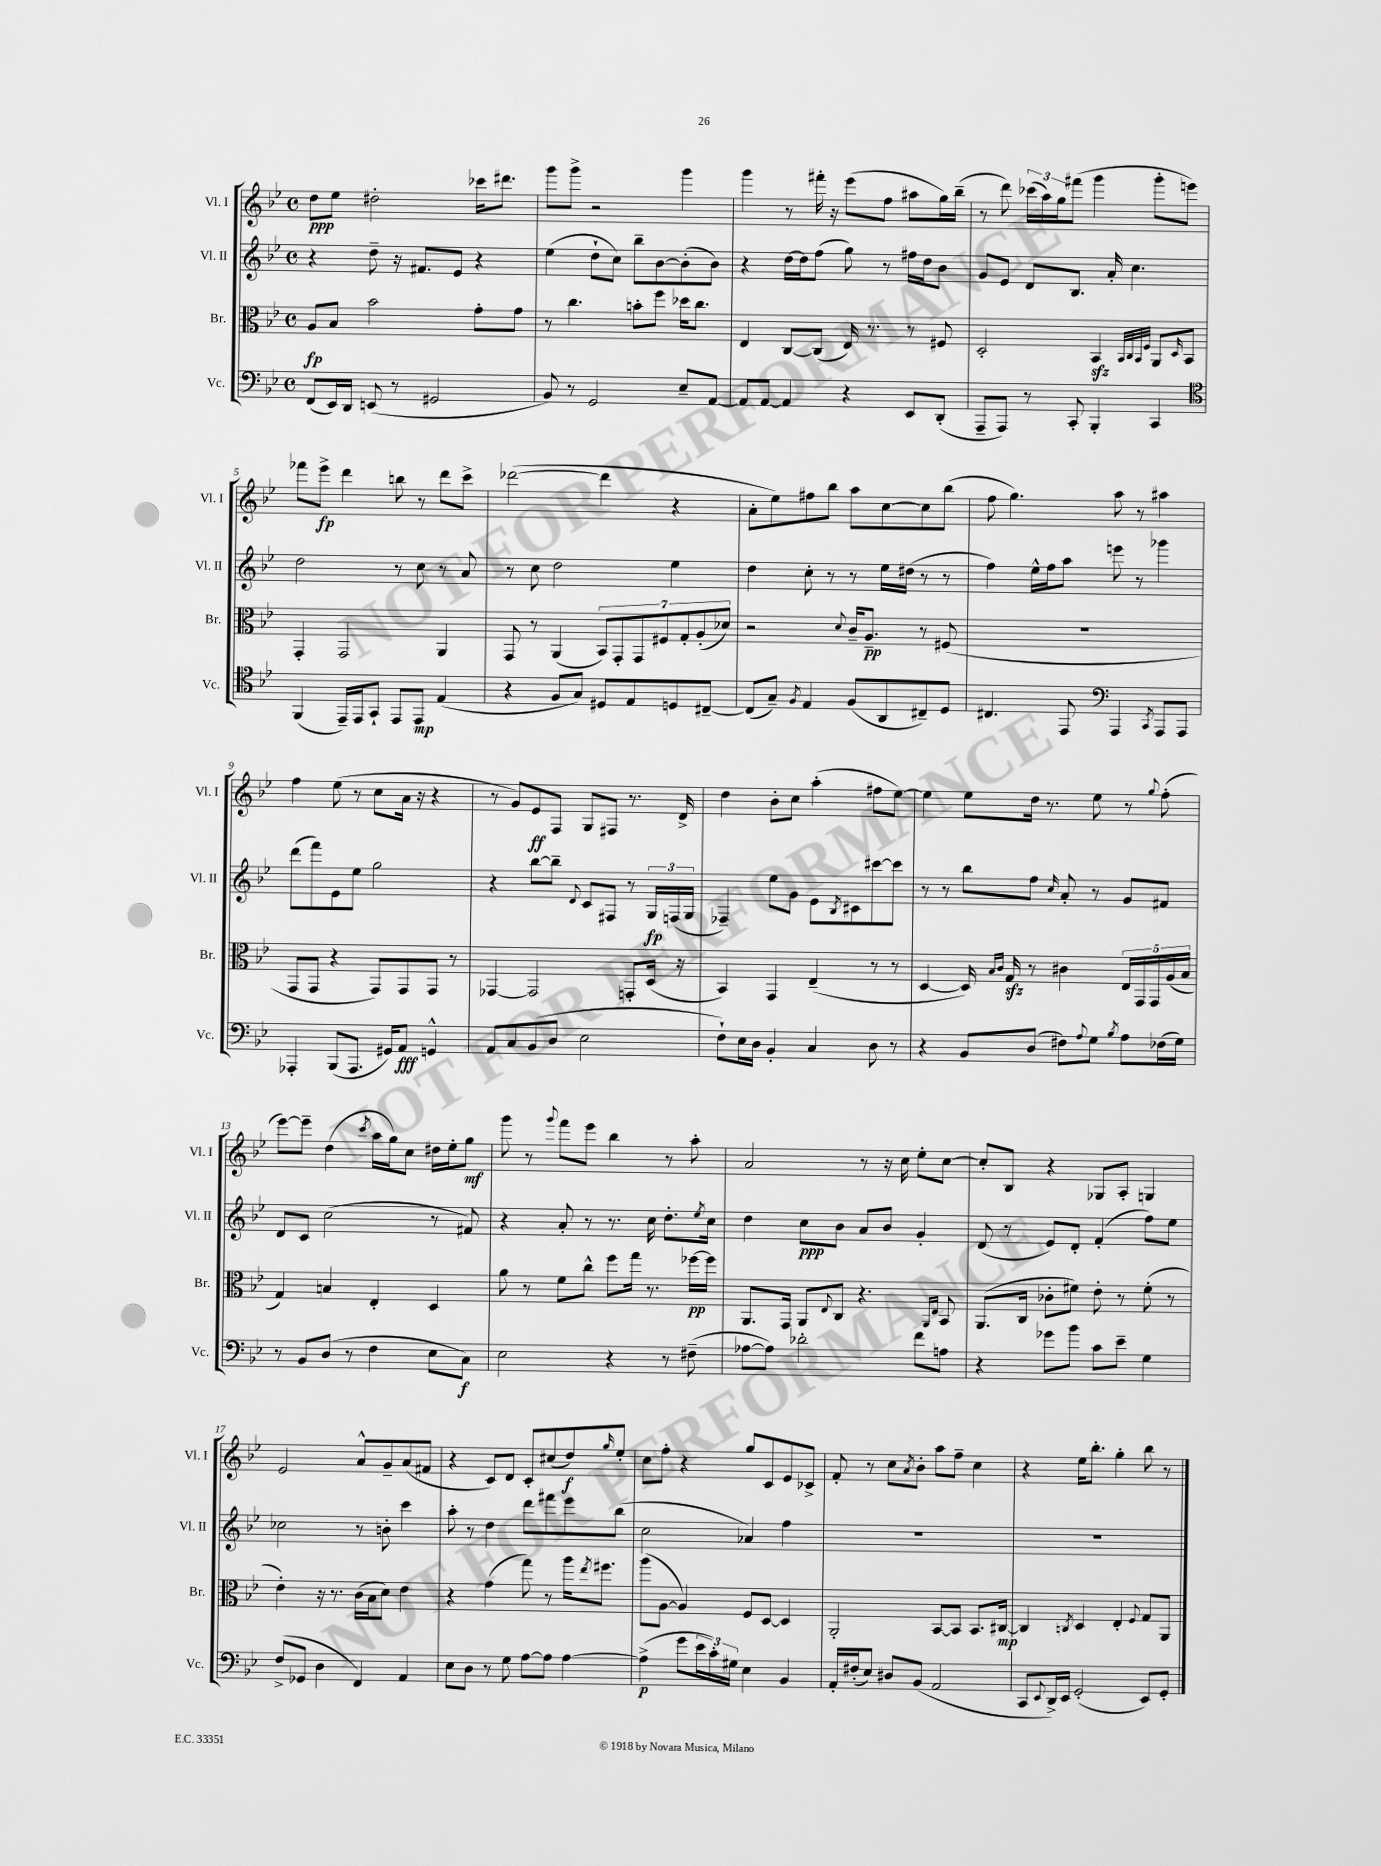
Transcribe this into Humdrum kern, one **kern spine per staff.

**kern	**dynam	**kern	**dynam	**kern	**dynam	**kern	**dynam
*part4	*part4	*part3	*part3	*part2	*part2	*part1	*part1
*staff4	*staff4	*staff3	*staff3	*staff2	*staff2	*staff1	*staff1
*I"Vc.	*	*I"Br.	*	*I"Vl. II	*	*I"Vl. I	*
*I'Vc.	*	*I'Br.	*	*I'Vl. II	*	*I'Vl. I	*
*clefF4	*	*clefC3	*	*clefG2	*	*clefG2	*
*k[b-e-]	*	*k[b-e-]	*	*k[b-e-]	*	*k[b-e-]	*
*M4/4	*	*M4/4	*	*M4/4	*	*M4/4	*
*met(c)	*	*met(c)	*	*met(c)	*	*met(c)	*
=1	=1	=1	=1	=1	=1	=1	=1
(8FF/L	.	8A/L	fp	4r	.	8dd\L	ppp
16EE-/L)	.	8B-/J	.	.	.	8ee-\J	.
16DD/JJ	.	.	.	.	.	.	.
(8EEn/	.	2b-\	.	8dd~\	.	2dd#X'\	.
8r	.	.	.	16r	.	.	.
.	.	.	.	8.f#X/L	.	.	.
2GG#X/	.	.	.	.	.	.	.
.	.	.	.	8e-/J	.	.	.
.	.	8g'\L	.	4r	.	16ccc-X\KL	.
.	.	.	.	.	.	8.ddd#X\J	.
.	.	8g\J	.	.	.	.	.
=2	=2	=2	=2	=2	=2	=2	=2
8BB-/)	.	8r	.	(4ee-\	.	8ggg\L	.
8r	.	4.cc\	.	.	.	8ggg^\J	.
2GG/	.	.	.	8dd`\L	.	2r	.
.	.	.	.	8cc\J)	.	.	.
.	.	8bn'\L	.	8bb-~\L	.	.	.
.	.	8ff\J	.	[8b-\	.	.	.
8E-~/L	.	16dd-X\KL	.	(8b-'\]	.	4ggg\	.
.	.	8.cc\J	.	.	.	.	.
[8AA/J	.	.	.	8b-\J)	.	.	.
=3	=3	=3	=3	=3	=3	=3	=3
8AA/L]	.	4E-/	.	4r	.	4ggg\	.
[8AA/J	.	.	.	.	.	.	.
4AA/]	.	[8C/L	.	[16dd\LL	.	8r	.
.	.	.	.	16dd\J]	.	.	.
.	.	(8C/J]	.	(8ff\J	.	16fff#X'\	.
.	.	.	.	.	.	16r	.
4r	.	16E-/)	.	8gg\)	.	(8eee-\L	.
.	.	8.r	.	.	.	.	.
.	.	.	.	8r	.	8ff\J	.
8EE-/L	.	8r	.	16ff#X\LL	.	8aa#X\L	.
.	.	.	.	16dd\J	.	.	.
(8DD'/J	.	8F#X/	.	8b-\J	.	16gg\L)	.
.	.	.	.	.	.	(16bb-~\JJ	.
=4	=4	=4	=4	=4	=4	=4	=4
8AAA~/L	.	2D'/	.	8g/L	.	8r	.
8AAA/J)	.	.	.	8e-/J	.	8ddd\)	.
8r	.	.	.	8d/L	.	(24ccc-X\LL	.
.	.	.	.	.	.	24aa\)	.
.	.	.	.	.	.	24gg\J	.
8CC'/	.	.	.	8.B-/J	.	(8fff#X\J	.
4BBB-'/	.	4BB-zz/	.	.	.	4ggg\	.
.	.	.	.	16a'/	.	.	.
.	.	.	.	4.cc\	.	.	.
.	.	32qqBB-/LLL	.	.	.	.	.
.	.	32qqC/	.	.	.	.	.
.	.	32qqBB-/	.	.	.	.	.
.	.	32qqF/JJJ	.	.	.	.	.
4CC/	.	8AA/L	.	.	.	8ggg'\L	.
.	.	16qqD/	.	.	.	.	.
.	.	8BB-/J	.	.	.	8eeen\J)	.
!!LO:LB:g=z
=5	=5	=5	=5	=5	=5	=5	=5
*clefC4	*	*	*	*	*	*	*
(4FF/	.	4GG'/	.	2dd\	.	8fff-X\L	.
.	.	.	.	.	.	8eee-^\J	fp
16EE-~/LL)	.	2GG/	.	.	.	4ddd\	.
16EE-/J	.	.	.	.	.	.	.
8GG`/J	.	.	.	.	.	.	.
8EE-/L	.	.	.	8r	.	8bbn\	.
8EE-/J	mp	.	.	8cc\	.	8r	.
(4E-/	.	4AA/	.	8r	.	8ddd\L	.
.	.	.	.	8a/	.	8ccc^\J	.
=6	=6	=6	=6	=6	=6	=6	=6
4r	.	8GG/	.	8r	.	([2ddd-X\	.
.	.	8r	.	8cc\	.	.	.
8F/L	.	(4AA/	.	2dd\	.	.	.
8G/J)	.	.	.	.	.	.	.
8D#X/L	.	14BB-/L)	.	.	.	4ddd-\]	.
.	.	14GG'/	.	.	.	.	.
8E-/	.	.	.	.	.	.	.
.	.	14GG/	.	.	.	.	.
.	.	14F#X/	.	.	.	.	.
8Dn/	.	.	.	4ee-\	.	4r	.
.	.	14G'/	.	.	.	.	.
.	.	(14A'/	.	.	.	.	.
[8C#X~/J	.	.	.	.	.	.	.
.	.	14d-X/J)	.	.	.	.	.
=7	=7	=7	=7	=7	=7	=7	=7
(8C#/L]	.	2r	.	4dd\	.	8a'\L	.
8G~/J)	.	.	.	.	.	8ee-\)	.
8qF/	.	.	.	.	.	.	.
4E-/	.	.	.	8cc'\	.	8ff#X\	.
.	.	.	.	8r	.	8bb-\J	.
.	.	8qqd/	.	.	.	.	.
(8F/L	.	16c~/KL	.	8r	.	8aa\L	.
.	.	8.A~/J	pp	.	.	.	.
8AA/	.	.	.	16ee-\LL	.	[8cc\	.
.	.	.	.	(16dd#X\JJ	.	.	.
8C#X~/)	.	8r	.	8r	.	8cc\]	.
8D/J	.	(8F#X/	.	8r	.	(8bb-\J	.
=8	=8	=8	=8	=8	=8	=8	=8
4.C#X/	.	1r	.	4ff\)	.	8ff\	.
.	.	.	.	.	.	4.gg\)	.
.	.	.	.	16ee-^^\LL	.	.	.
.	.	.	.	16ff\J	.	.	.
8EE-/	.	.	.	8aa\J	.	.	.
*clefF4	*	*	*	*	*	*	*
4AAA/	.	.	.	8eeen\	.	8aa\	.
.	.	.	.	8r	.	8r	.
8qCC/	.	.	.	.	.	.	.
8AAA/L	.	.	.	4ggg-X\	.	4aa#X\	.
8AAA/J	.	.	.	.	.	.	.
!!LO:LB:g=z
=9	=9	=9	=9	=9	=9	=9	=9
4AAA-X'/	.	8GG/L	.	(8ddd\L	.	4ff\	.
.	.	8GG/J	.	8fff\)	.	.	.
(8BBB-/L	.	4r	.	8e-\	.	(8ee-\	.
8.AAA-/J	.	.	.	8ee-\J	.	8r	.
.	.	8GG/L)	.	2gg\	.	8cc\L	.
16GG#X/KL)	.	.	.	.	.	.	.
8AA/J	fff	8GG/	.	.	.	16a\Jk	.
.	.	.	.	.	.	16r	.
4GGn^^/	.	8GG/J	.	.	.	4r	.
.	.	8r	.	.	.	.	.
=10	=10	=10	=10	=10	=10	=10	=10
8AA/L	.	[4GG-X/	.	4r	.	8r	.
8C/	.	.	.	.	.	8g/L)	.
(8BB-/	.	2GG-/]	.	[8bb-\L	.	8e-/	ff
8D/J	.	.	.	8bb-~\J]	.	8F/J	.
.	.	.	.	8qqd/	.	.	.
2E-\	.	.	.	8c/L	.	8G/L	.
.	.	.	.	8F#X/J	.	8F#X/J	.
.	.	8GGn'/L	.	8r	.	8.r	.
.	.	(16D/Jk	.	24G/LL	fp	.	.
.	.	.	.	(24Fn/	.	.	.
.	.	16r	.	.	.	16d^/	.
.	.	.	.	24G/JJ	.	.	.
=11	=11	=11	=11	=11	=11	=11	=11
8F`\L)	.	4BB-/)	.	4F-X~/)	.	4dd\	.
16E-\L	.	.	.	.	.	.	.
16D\JJ	.	.	.	.	.	.	.
4BB-'/	.	4GG/	.	8ee-\L	.	8b-'\L	.
.	.	.	.	8g\J	.	8cc\J	.
4C/	.	(4E-~/	.	8e-\L	.	(4aa'\	.
.	.	.	.	8qB-/	.	.	.
.	.	.	.	8c#X\	.	.	.
8D\	.	8r	.	[8ccc#X\	.	8ff#X\L	.
8r	.	8r	.	8ccc#\J]	.	[8ee-\J)	.
=12	=12	=12	=12	=12	=12	=12	=12
4r	.	[4D/	.	8r	.	4ee-\]	.
.	.	.	.	8r	.	.	.
8BB-/L	.	16D/])	.	8bb-\L	.	8ee-\L	.
.	.	16qqB-/LL	.	.	.	.	.
.	.	16qqc/JJ	.	.	.	.	.
.	.	16Gzz/	.	.	.	.	.
(8D/J	.	8r	.	8ff\J	.	16dd\Jk	.
.	.	.	.	.	.	8.r	.
.	.	.	.	16qqcc/	.	.	.
8F#X\L)	.	4c#X\	.	8a'/	.	.	.
8qqA/	.	.	.	.	.	.	.
8G\J	.	.	.	8r	.	8ee-\	.
8qB-/	.	.	.	.	.	.	.
8A\L	.	20E-/LL	.	8g/L	.	8r	.
.	.	20GG/	.	.	.	.	.
.	.	20GG/	.	.	.	.	.
.	.	.	.	.	.	8qqgg/	.
(16F-X\L	.	.	.	8f#X/J	.	(8ff'\	.
.	.	(20A/	.	.	.	.	.
16G\JJ)	.	.	.	.	.	.	.
.	.	20B-/JJ	.	.	.	.	.
!!LO:LB:g=z
=13	=13	=13	=13	=13	=13	=13	=13
8r	.	4G/)	.	8d/L	.	[8eee-\L)	.
8BB-/L	.	.	.	8c/J	.	8eee-~\J]	.
(8D/J	.	4Bn/	.	(2cc\	.	(4dd\	.
8r	.	.	.	.	.	.	.
.	.	.	.	.	.	8qccc/	.
4F\	.	4E-'/	.	.	.	16aa\LL	.
.	.	.	.	.	.	16gg\J)	.
.	.	.	.	.	.	8cc\J	.
8E-\L	.	4D/	.	8r	.	16dd#X\LL	.
.	.	.	.	.	.	16ee-'\J	.
8C\J)	f	.	.	8f#X/)	.	8gg\J	mf
=14	=14	=14	=14	=14	=14	=14	=14
2E-\	.	8a\	.	4r	.	8ggg\	.
.	.	8r	.	.	.	8r	.
.	.	.	.	.	.	8qqggg/	.
.	.	8f\L	.	8a'/	.	8fff\L	.
.	.	8cc^^\J	.	8r	.	8eee-\J	.
4r	.	8ff\L	.	8.r	.	4bb-\	.
.	.	16gg\Jk	.	.	.	.	.
.	.	8.r	.	16cc\	.	.	.
8r	.	.	.	8.dd'\L	.	8r	.
(8F#X~\	.	[16ff-X\LL	pp	.	.	8aa'\	.
.	.	.	.	8qee-/	.	.	.
.	.	16ff-\JJ]	.	16cc\Jk	.	.	.
=15	=15	=15	=15	=15	=15	=15	=15
[8A-X\L	.	8.AA/L	.	4dd\	.	2a/	.
8A-\J])	.	.	.	.	.	.	.
.	.	16GG/Jk	.	.	.	.	.
2d-X'\	.	8AA/L	.	8cc\L	ppp	.	.
.	.	8qqE-/	.	.	.	.	.
.	.	8C/J	.	8b-\J	.	.	.
.	.	4.r	.	8a/L	.	8r	.
.	.	.	.	8b-/J	.	16r	.
.	.	.	.	.	.	16cc\	.
8f\L	.	.	.	4g'/	.	8ee-'\L	.
.	.	16qqAA/LL	.	.	.	.	.
.	.	16qqE-/JJ	.	.	.	.	.
8An\J	.	8BB-/	.	.	.	[8cc\J	.
=16	=16	=16	=16	=16	=16	=16	=16
4r	.	(8.AA/L	.	(8d/	.	8cc'/L]	.
.	.	.	.	8r	.	8B-/J	.
.	.	16C/Jk	.	.	.	.	.
8g-X\L	.	8c-X'\L	.	8e-/L)	.	4r	.
8b-\J	.	8f#X\J)	.	8d'/J	.	.	.
8c\L	.	8e-'\	.	(4f'/	.	8G-X/L	.
8e-~\J	.	8r	.	.	.	8A'/J	.
4G\	.	(8f#'\	.	8ff\L)	.	4Gn/	.
.	.	8r	.	8ee-\J	.	.	.
!!LO:LB:g=z
=17	=17	=17	=17	=17	=17	=17	=17
(8F^/L	.	4e-'\)	.	2cc-X\	.	2e-/	.
8GG-X/J	.	.	.	.	.	.	.
4D\	.	16r	.	.	.	.	.
.	.	8.r	.	.	.	.	.
4FF/)	.	(16c\LL	.	8r	.	8a^^/L	.
.	.	16B-\J	.	.	.	.	.
.	.	8d\J)	.	8bn'\	.	8g~/	.
4AA/	.	4e-\	.	4ccc\	.	(8a/	.
.	.	.	.	.	.	8f#X/J	.
=18	=18	=18	=18	=18	=18	=18	=18
8E-\L	.	4r	.	8aa'\	.	4r	.
8D\J	.	.	.	8r	.	.	.
8r	.	(4g\	.	4dd\	.	8c/L)	.
8G\	.	.	.	.	.	8d/J	.
[8A\L	.	8gg\)	.	8ddd\L	.	8c'/L	.
8A\J]	.	8r	.	8fff#X\	.	(8cc#X/	.
[4A\	.	16aa\KL	.	8eee-\	.	8dd/)	f
.	.	8qee-/	.	.	.	.	.
.	.	8.ff#X\J	.	.	.	.	.
.	.	.	.	.	.	16qqgg/	.
.	.	.	.	(8bb-\J	.	8ee-'/J	.
=19	=19	=19	=19	=19	=19	=19	=19
(4A^\]	p	(8aa\L	.	2cc\	.	8cc\L	.
.	.	[8A\J	.	.	.	8ff'\J	.
8g\L	.	4A/])	.	.	.	4r	.
24e-\L	.	.	.	.	.	.	.
24c'\)	.	.	.	.	.	.	.
24G#X\JJ	.	.	.	.	.	.	.
4E-\	.	8F/L	.	4a-X/)	.	8gg/L	.
.	.	[8D/J	.	.	.	8c/	.
4BB-/	.	4D/]	.	4ff\	.	8e-/	.
.	.	.	.	.	.	8c-X^/J	.
=20	=20	=20	=20	=20	=20	=20	=20
16AA'/LL	.	2AA'/	.	1r	.	8f'/	.
(16F#X'/J	.	.	.	.	.	.	.
8E-/J)	.	.	.	.	.	8r	.
8D#X/L	.	.	.	.	.	8cc\L	.
.	.	.	.	.	.	8qa/	.
(8BB-/J	.	.	.	.	.	8b-'\J	.
2AA/	.	[8BB-/L	.	.	.	8aa\L	.
.	.	8BB-/J]	.	.	.	8ff~\J	.
.	.	8.BB-/L	.	.	.	4cc\	.
.	.	[16C#X/Jk	mp	.	.	.	.
=21	=21	=21	=21	=21	=21	=21	=21
8CC/L	.	4C#/]	.	1r	.	4r	.
8qqEE-/	.	.	.	.	.	.	.
16DD^/L)	.	.	.	.	.	.	.
16EE-/JJ	.	.	.	.	.	.	.
.	.	8qCn/	.	.	.	.	.
(2GG'/	.	4D/	.	.	.	16ee-\KL	.
.	.	.	.	.	.	8.bb-'\J	.
.	.	4E-'/	.	.	.	4gg'\	.
.	.	8qqF/	.	.	.	.	.
8EE-/L)	.	8G/L	.	.	.	8bb-\	.
8GG'/J	.	8AA/J	.	.	.	8r	.
==	==	==	==	==	==	==	==
*-	*-	*-	*-	*-	*-	*-	*-
